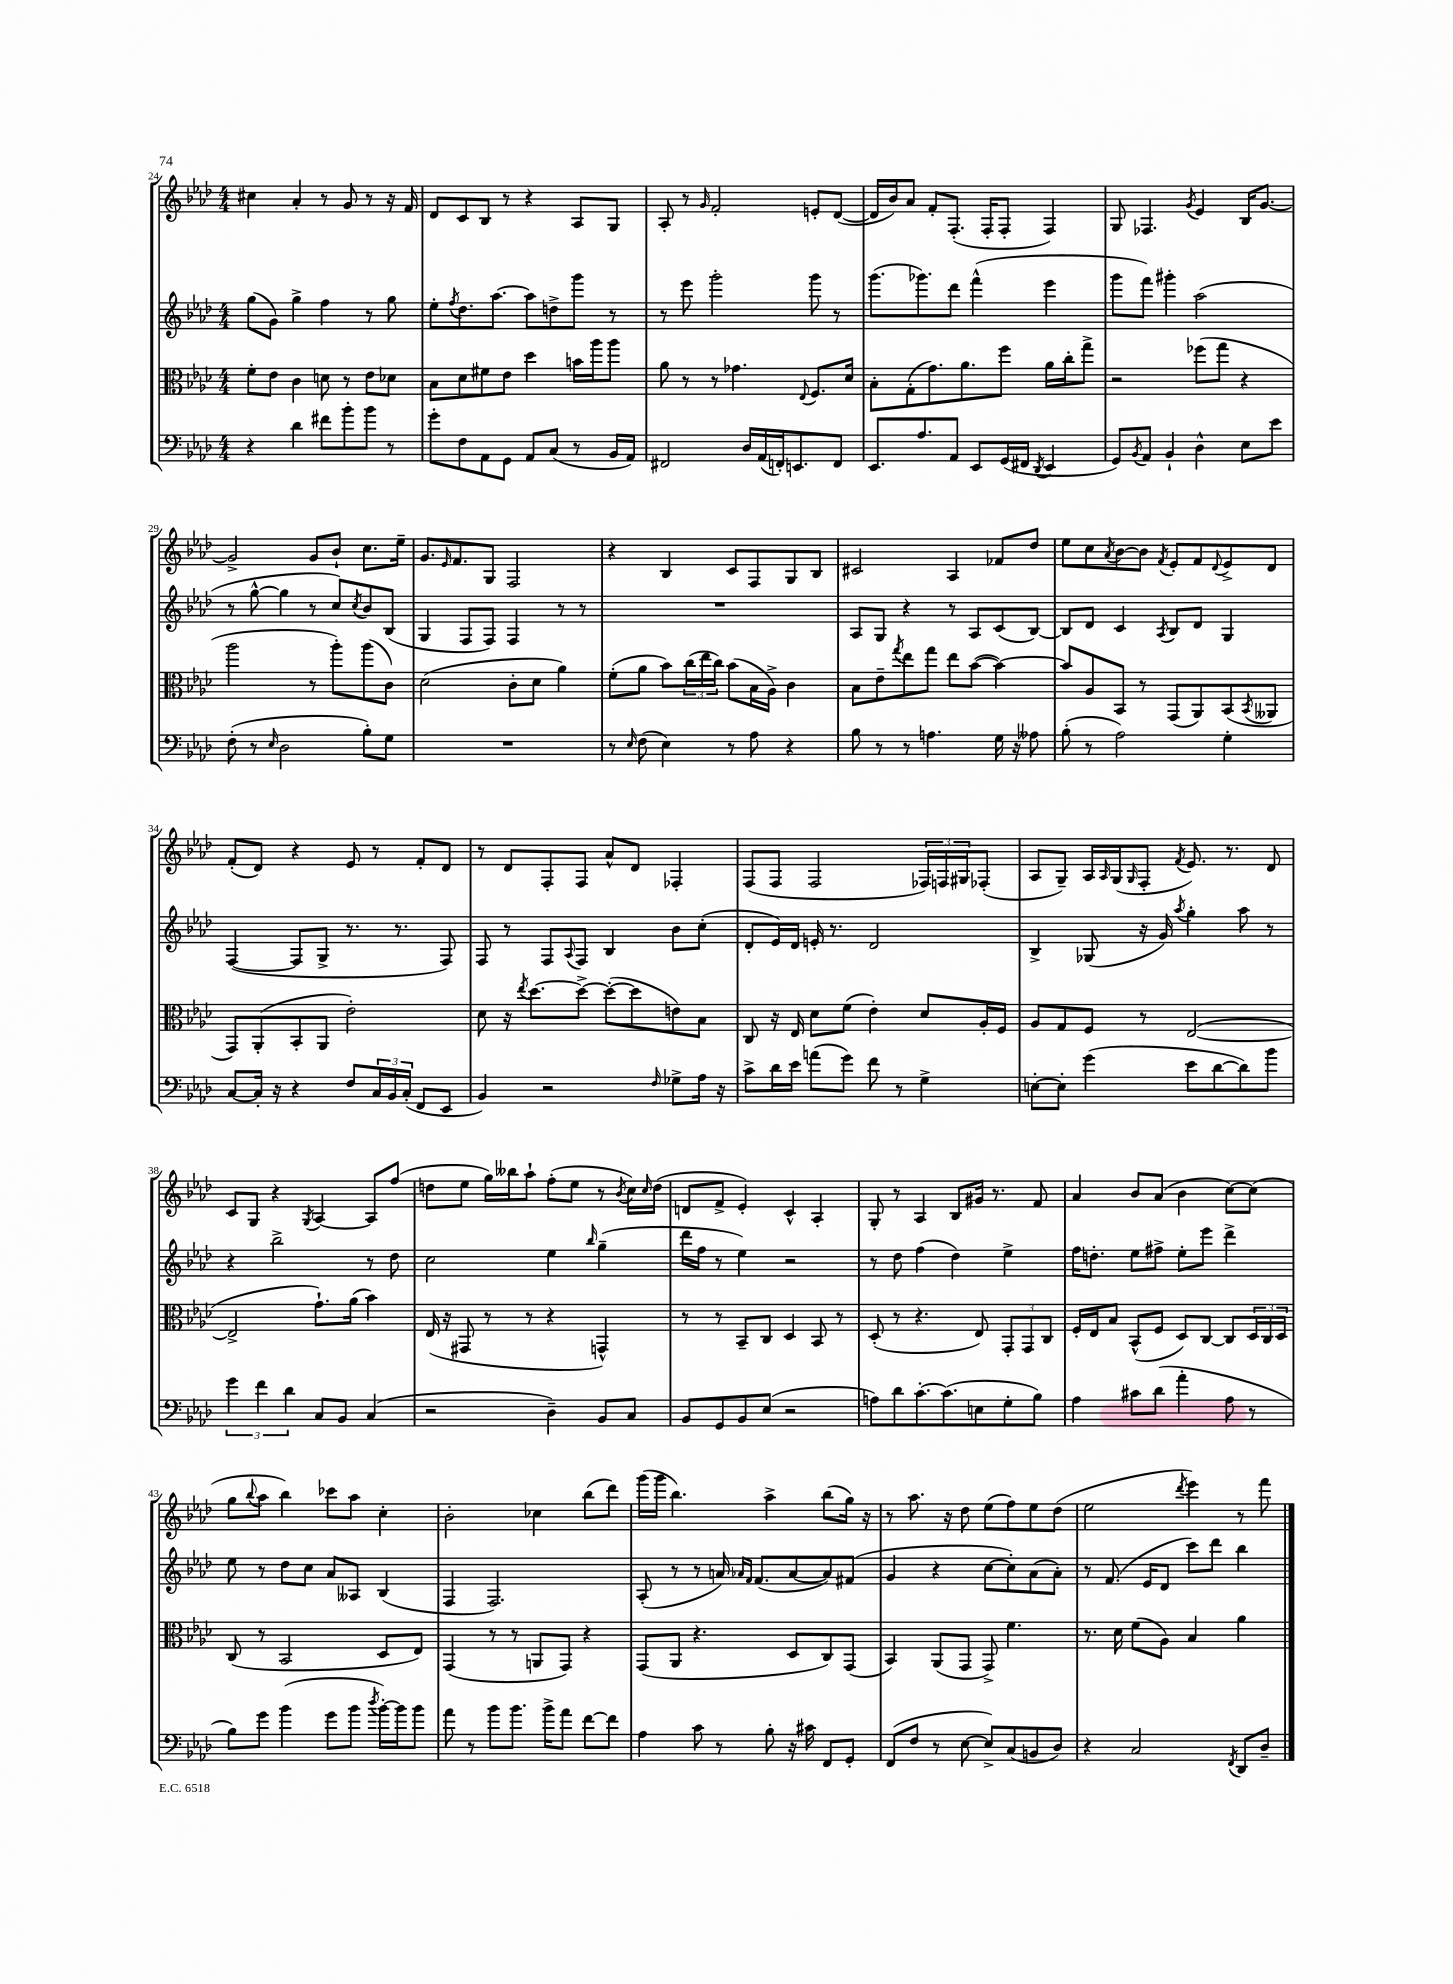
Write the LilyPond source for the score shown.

<<
\new StaffGroup <<
\new Staff = "s0" {
    \clef treble \key aes \major \numericTimeSignature \time 4/4
    cis''4 aes'4-. r8 g'8 r8 r16 f'16 |
    des'8 c'8 bes8 r8 r4 aes8 g8 |
    aes8-. r8 \grace { g'16 } f'2-. e'8-. des'8~( |
    des'16 bes'16) aes'8 f'8-. f8.-.( f16-. f8-. f4) |
    g8 fes4. \acciaccatura { g'8 } ees'4 bes16 g'8.~ |
    g'2-> g'8 bes'8-! c''8. ees''16-- |
    g'8. \grace { ees'16 } f'8. g8 f2 |
    r4 bes4 c'8 f8 g8 bes8 |
    cis'2 aes4 fes'8 des''8 |
    ees''8 c''8 \acciaccatura { aes'8 } bes'8~ bes'8 \acciaccatura { f'8 } ees'8-. f'8 \appoggiatura { des'8 } ees'8-> des'8 |
    f'8-.( des'8) r4 ees'8 r8 f'8-. des'8 |
    r8 des'8 f8-. f8 aes'8-^ des'8 fes4-. |
    f8( f8 f2 \tuplet 3/2 { fes16) f16 gis16 } fes8-.( |
    aes8 g8--) aes16 \grace { aes16 } g16( \grace { g16 } f8-. \acciaccatura { f'8 } ees'8.) r8. des'8 |
    c'8 g8 r4 \acciaccatura { g8 } aes4~ aes8 f''8( |
    d''8 ees''8 g''16) beses''16 aes''8-! f''8-.( ees''8 r8 \acciaccatura { bes'8 } c''16) \grace { c''16 } d''16( |
    d'8 f'8-> ees'4-.) c'4-^ aes4-. |
    g8-. r8 aes4 bes8 gis'16 r8. f'8 |
    aes'4 bes'8 aes'8( bes'4 c''8~) c''8( |
    g''8 \appoggiatura { bes''8 } aes''8 bes''4) ces'''8 aes''8 c''4-. |
    bes'2-. ces''4 bes''8( des'''8) |
    g'''16( g'''16 bes''4.) aes''4-> bes''8( g''16) r16 |
    r8 aes''8. r16 des''8 ees''8( f''8) ees''8 des''8( |
    ees''2 \acciaccatura { des'''8 } ees'''4) r8 f'''8 \bar "|." |
}
\new Staff = "s1" {
    \clef treble \key aes \major \numericTimeSignature \time 4/4
    g''8( g'8) g''4-> f''4 r8 g''8 |
    ees''8-. \acciaccatura { f''8 } des''8. aes''8.~ aes''8 d''8-> g'''8 r8 |
    r8 ees'''8 g'''2-. g'''8 r8 |
    g'''8.( ges'''8.) des'''8 f'''4-^( ees'''4 |
    g'''8 f'''8) gis'''4-. aes''2( |
    r8 g''8~-^ g''4 r8 c''8) \acciaccatura { c''8 } bes'8 bes8( |
    g4 f8 f8) f4 r8 r8 |
    R1 |
    aes8 g8 r4 r8 aes8 c'8( bes8~) |
    bes8 des'8 c'4 \acciaccatura { aes8 } bes8 des'8 g4 |
    f4~( f8 g8-> r8. r8. f8) |
    f8 r8 f8 \appoggiatura { aes8 } f8 bes4 bes'8 c''8-.( |
    des'8-. ees'16) des'16 e'16-. r8. des'2 |
    bes4-> ges8( r16 g'16) \acciaccatura { aes''8 } g''4-. aes''8 r8 |
    r4 bes''2-> r8 des''8 |
    c''2 ees''4 \grace { bes''16 } g''4--( |
    des'''16 f''16 r8 ees''4) r2 |
    r8 des''8 f''4( des''4) ees''4-> |
    f''16 d''8.-. ees''8 fis''8-> ees''8-. ees'''8 des'''4-> |
    ees''8 r8 des''8 c''8 aes'8 aeses8 bes4( |
    f4 f2.) |
    aes8-.( r8 r8 a'16) \grace { aes'16 f'16 } f'8.( aes'8~ aes'8) fis'8( |
    g'4 r4 c''8~ c''8-.) aes'8( aes'8-.) |
    r8 f'8.( ees'16 des'8 c'''8) des'''8 bes''4 \bar "|." |
}
\new Staff = "s2" {
    \clef alto \key aes \major \numericTimeSignature \time 4/4
    f'8-. ees'8 c'4 d'8 r8 ees'8 des'8 |
    bes8 des'8 fis'8 ees'8 des''4 b'16 aes''16 aes''8 |
    aes'8 r8 r8 ges'4. \appoggiatura { ees8 } f8. des'16 |
    bes8-. g8-.( g'8.) aes'8. f''8 aes'16 c''16-. g''8-> |
    r2 fes''8( g''8 r4 |
    aes''2 r8 aes''8-.) aes''8( c'8) |
    des'2( c'8-. des'8 aes'4) |
    f'8-.( aes'8 bes'8) \tuplet 3/2 { c''16( ees''16 c''16) } bes'8( bes16 aes16->) c'4 |
    bes8 ees'8-- \acciaccatura { g''8 } ees''8 g''8 ees''8 bes'8~( bes'4~) |
    bes'8 aes8 bes,8 r8 g,8( aes,8) bes,8( \acciaccatura { bes,8 } aeses,8 |
    g,8) aes,8-.( bes,8-. aes,8 ees'2-.) |
    des'8 r16 \acciaccatura { ees''8 } des''8.~ des''8~-> des''8~-.( des''8 e'8) bes8 |
    c8 r16 ees16 des'8 f'8( ees'4-.) des'8 aes16-. f16 |
    aes8 g8 f8 r8 ees2~( |
    ees2-> g'8.-!) aes'16( bes'4) |
    ees16( r16 gis,8 r8 r8 r4 g,4-^) |
    r8 r8 bes,8-- c8 des4 bes,8 r8 |
    des8-.( r8 r4. ees8) \tuplet 3/2 { g,8-. g,8 c8 } |
    f16-. ees16 bes8 bes,8-^( f8 des8) c8~ c8 \tuplet 3/2 { des16 c16 des16 } |
    c8( r8 bes,2 des8 ees8) |
    g,4( r8 r8 a,8 g,8) r4 |
    g,8( aes,8 r4. des8 c8) g,8( |
    bes,4) aes,8( g,8 g,8->) f'4. |
    r8. des'16 f'8( aes8) bes4 aes'4 \bar "|." |
}
\new Staff = "s3" {
    \clef bass \key aes \major \numericTimeSignature \time 4/4
    r4 des'4 fis'8 bes'8-. bes'8 r8 |
    g'8-. f8 aes,8 g,8 aes,8 c8( r8 bes,16 aes,16) |
    fis,2 des16 aes,16( f,16-.) e,8. f,8 |
    ees,8. aes8. aes,8 ees,8 g,16( fis,16 \acciaccatura { des,8 } ees,4 |
    g,8) \acciaccatura { bes,8 } aes,8 bes,4-! des4-^ ees8 ees'8 |
    f8-.( r8 \grace { ees16 } des2 bes8-.) g8 |
    R1 |
    r8 \grace { ees16 } f8( ees4) r8 aes8 r4 |
    bes8 r8 r8 a4. g16 r16 aeses8 |
    bes8-.( r8 aes2) g4-. |
    c8~ c16-. r16 r4 f8 \tuplet 3/2 { c16 bes,16 c16-.( } f,8 ees,8 |
    bes,4) r2 \grace { f16 } ges8-> aes16 r16 |
    c'8-> des'16 ees'16 a'8( g'8) f'8 r8 g4-> |
    e8~-. e8-. g'4( ees'8 des'8~ des'8) bes'8 |
    \tuplet 3/2 { g'4 f'4 des'4 } c8 bes,8 c4( |
    r2 des4--) bes,8 c8 |
    bes,8 g,8 bes,8 ees8( r2 |
    a8) des'8 c'8.~-. c'8.( e8 g8-. bes8) |
    aes4 cis'8 des'8( aes'4-. aes8 r8 |
    bes8) g'8 bes'4( g'8 bes'8 \acciaccatura { des''8 } bes'16~-.) bes'16 bes'8 |
    aes'8 r8 bes'8 bes'8. bes'16-> aes'8 f'8~ f'8 |
    aes4 c'8 r8 bes8-. r16 cis'16 f,8 g,8-. |
    f,8( f8 r8 ees8~ ees8->) c8( b,8 des8) |
    r4 c2 \acciaccatura { f,8 } des,8 des8-- \bar "|." |
}
>>
>>
\layout { \context { \Score currentBarNumber = #24 } }
